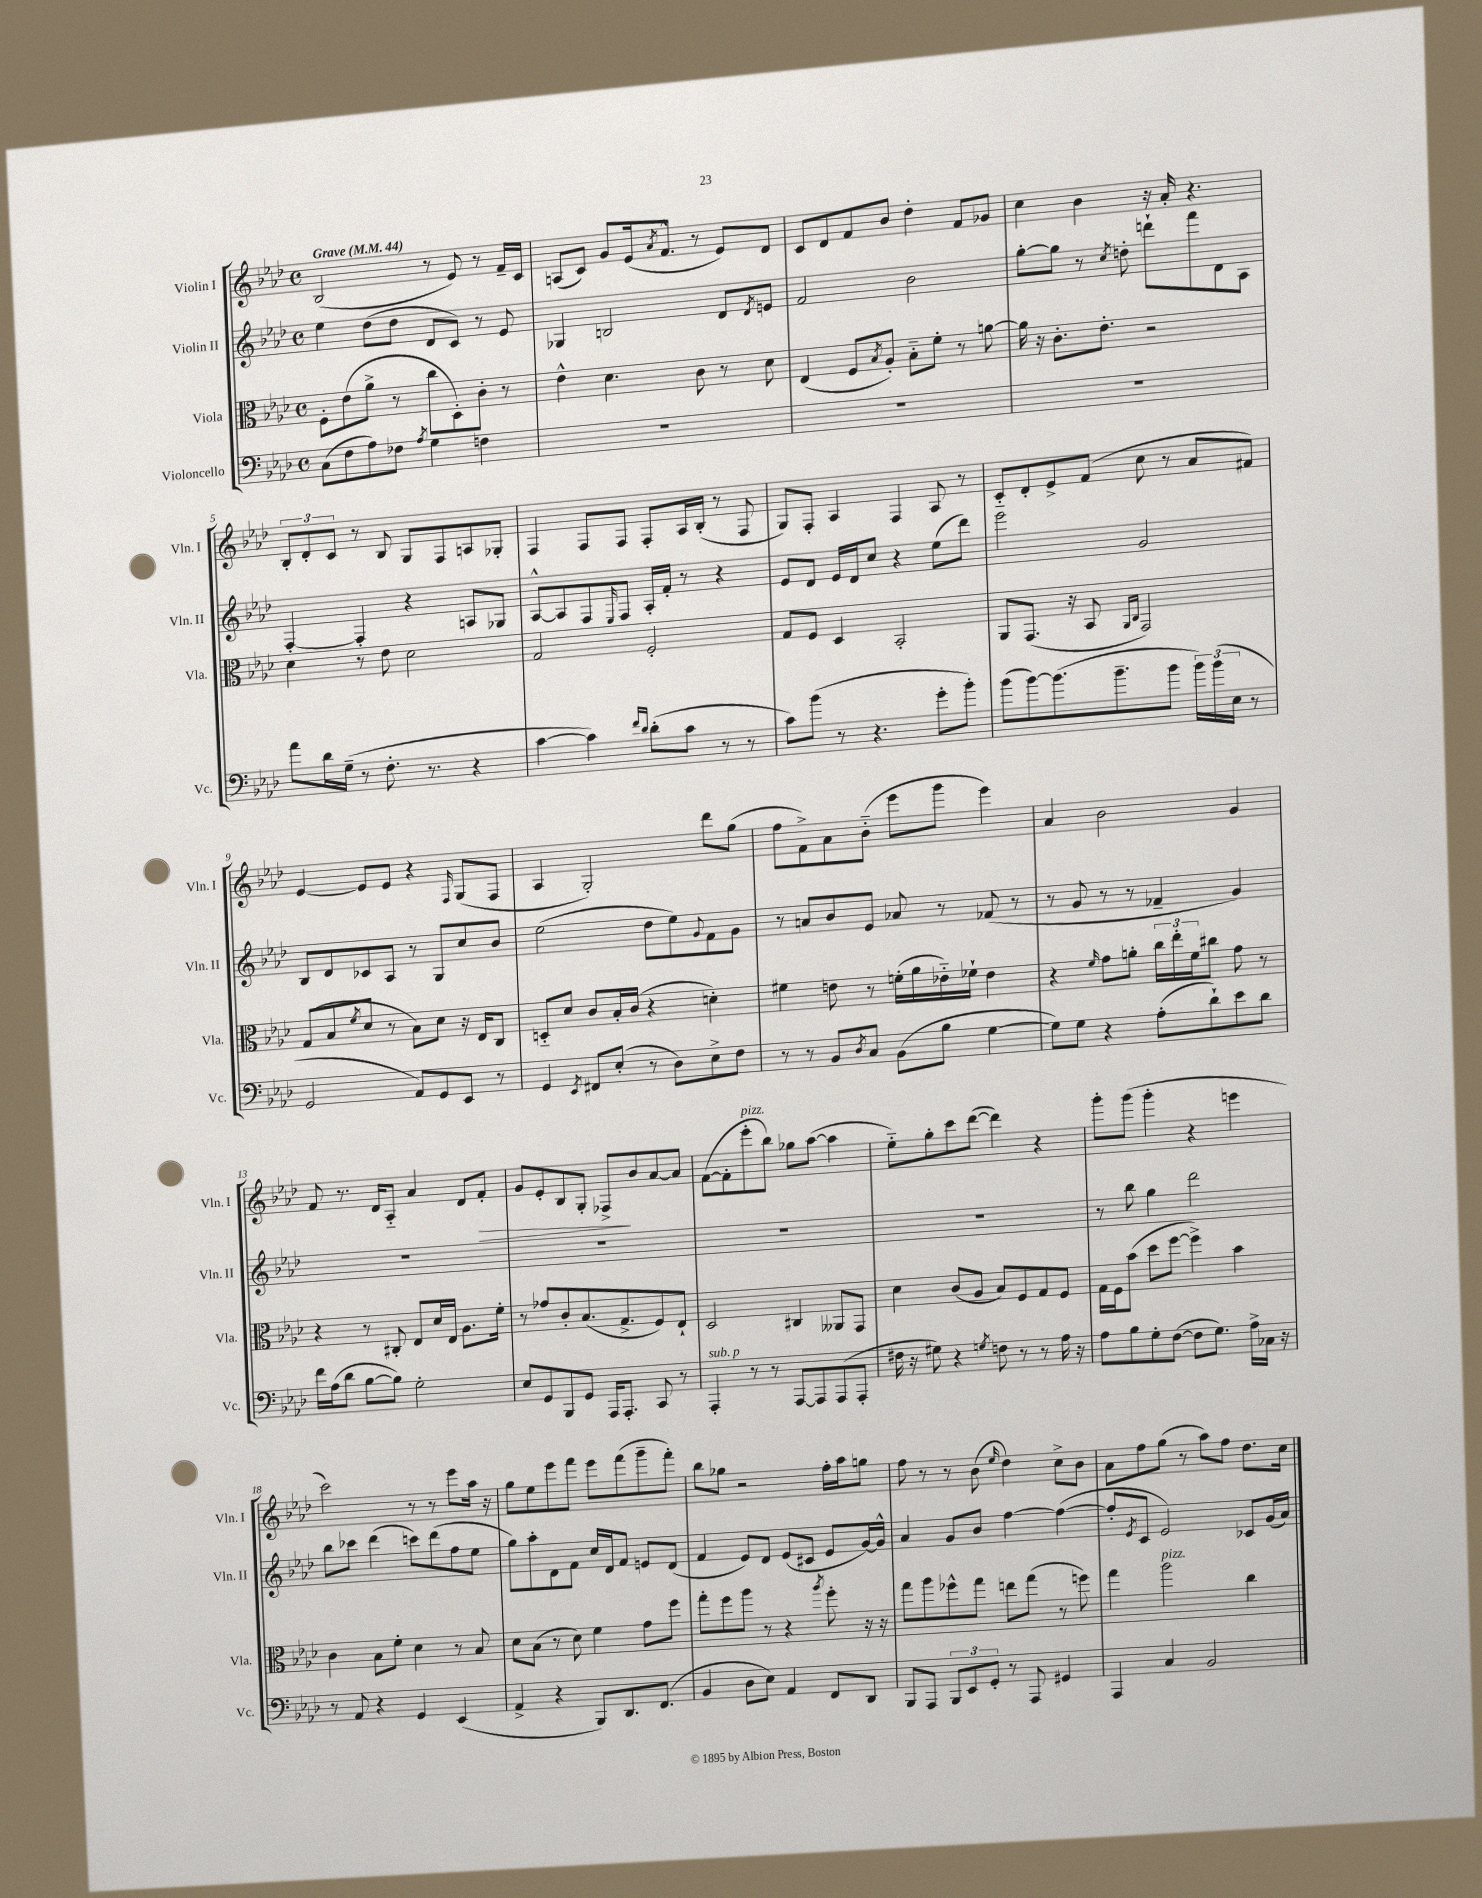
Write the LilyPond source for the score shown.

<<
\new StaffGroup <<
\new Staff = "s0" \with { instrumentName = "Violin I" shortInstrumentName = "Vln. I" } {
    \clef treble \key aes \major \defaultTimeSignature \time 4/4 \tempo "Grave" 4 = 44
    bes2( r8 ees'8) r8 f'16-- c'16 |
    a8( c'8) g'8 ees'16( \acciaccatura { aes'8 } f'8.-^ r8 ees'8) des'8 |
    c'8 des'8 f'8 bes'8 des''4-. f'8 ges'8 |
    c''4 bes'4 r16 aes'16-. r4. |
    \tuplet 3/2 { bes8-. des'8-. c'8 } r8 bes8 g8 f8 a8 ges8-. |
    f4 f8 f8 f8-. aes16 bes16-.( r8 f8 |
    g8) f8-. aes4 f4 aes8 r8 |
    c'8-_ des'8-. ees'8-> f'8( c''8 r8 aes'8 fis'8) |
    ees'4~ ees'8 ees'8 r4 \grace { f16 } g8( f8 |
    aes4 g2-.) des'''8 g''8( |
    f''8 f'8->) aes'8 bes'8-_( ees'''8 g'''8 ees'''4) |
    aes'4 bes'2 g'4 |
    f'8 r8. des'16 aes8-_ aes'4 des'8 f'8-.\> |
    g'8 ees'8-. bes8 g8-. fes8->\! bes'8 aes'8~ aes'8 |
    f'8~( f'8-. ees'''8-.^\markup { \italic "pizz." } bes''8) ges''8 aes''8~( aes''4 |
    ees''8-_) g''8-. c'''8 des'''8~( des'''4) r4 |
    g'''8-. g'''8( g'''4-. r4 e'''4 |
    c'''2) r8 r8 ees'''8 aes''16 r16 |
    g''8 ees''8 ees'''8 f'''8 ees'''8 f'''8( g'''8-- f'''8-.) |
    bes''8 ges''8 r2 f''16-. aes''16 g''8 |
    f''8 r8 r8 bes'8( \grace { ees''16 } des''4) c''8-> bes'8 |
    aes'8 f''8 g''8( r8 aes''8) f''8 des''8. c''16 \bar "|." |
}
\new Staff = "s1" \with { instrumentName = "Violin II" shortInstrumentName = "Vln. II" } {
    \clef treble \key aes \major \defaultTimeSignature \time 4/4
    ees''4 des''8( des''8 des'8 c'8) r8 ees'8 |
    ges4 b2 des'8 \acciaccatura { des'8 } e'8 |
    f'2 bes'2 |
    g''8~-. g''8 r8 \acciaccatura { c''8 } d''8-. d'''8-! f'''8 des'8 aes8 |
    f4~-. f4-. r4 a8 ges8 |
    aes8~-^ aes8 f8 \grace { ees16 } f8 aes16-. f'16-. r8 r4 |
    ees'8 des'8 ees'16 des'16 c''8 r4 ees''8( des'''8) |
    ees'''2 g'2 |
    bes8 des'8 ces'8 aes8 r8 g8 c''8 bes'8 |
    ees''2( des''8 ees''8) \appoggiatura { g'8 } f'8 g'8 |
    r8 a'8 bes'8 ees'8 aes'8 r8 fes'8( r8 |
    r8 g'8 r8 r8 fes'4-- g'4) |
    R1 |
    R1 |
    R1 |
    R1 |
    r8 bes''8 g''4 des'''2 |
    bes''8 ces'''8 des'''4( c'''8) des'''8( f''8 ees''8 |
    g''8) aes''8-. des'8 f'8 c''16 des'16 f'8 e'8 des'8( |
    f'4 ees'8) des'8 ees'8( cis'8 ees'8 g'16~) g'16-^ |
    aes'4 g'8 bes'8 f''4~ f''4~( |
    f''8-. \acciaccatura { ees'8 } c'8 ees'2) ces'8 g'16( aes'16) \bar "|." |
}
\new Staff = "s2" \with { instrumentName = "Viola" shortInstrumentName = "Vla." } {
    \clef alto \key aes \major \defaultTimeSignature \time 4/4
    f8-. ees'8( aes'8-> r8 c''8 des8-.) c'8-. r8 |
    ees'4-^ des'4. c'8 r8 des'8 |
    ees4( f8 \acciaccatura { bes8 } aes8-.) bes8-_ f'8-. r8 a'8~ |
    a'16 r16 c'8.-. ees'8.-. r2 |
    des'4 r8 ees'8 des'2 |
    g2 f2-. |
    g8 f8 des4 bes,2-. |
    aes,8 g,8.( r16 bes,8 \grace { aes,16 c16 } g,2) |
    g8( bes8 \acciaccatura { f'8 } des'8 r8 bes8) des'8 r16 ees16 c8 |
    d8-_ des'8 c'8 bes16-. c'16( r4 d'4-.) |
    fis'4 e'8 r8 f'16-.( aes'16 ees'16-_) fes'16-! ees'4 |
    r4 \grace { f'16 } g'8 a'8-. \tuplet 3/2 { c''16 ees''16-. f'16 } cis''8 g'8 r8 |
    r4 r8 cis8-. ees8 des'16 ees16 aes8. f'16-. |
    r8 ges'8 c'8-. bes8.( g8.-> f8) ees8-! |
    des2 cis4 aeses,8 g,8 |
    des'4 c'8( aes8 bes8) f8 g8 f8 |
    g16 f16 bes'8( des''8 f''8~ f''4->) bes'4 |
    c'4 bes8 f'8-. des'4 r8 bes8 |
    des'8 bes8( r8 des'8) f'4 g'8 f''8 |
    g''8-. f''8 aes''8 r8 r4 \acciaccatura { aes''8 } f''8-. r16 r16 |
    g''8 aes''8 fes''8-^ g''8 e''8 g''8( r8 f''8) |
    g''4 aes''2^\markup { \italic "pizz." } c''4 \bar "|." |
}
\new Staff = "s3" \with { instrumentName = "Violoncello" shortInstrumentName = "Vc." } {
    \clef bass \key aes \major \defaultTimeSignature \time 4/4
    c8( f8 aes8) fes8 \acciaccatura { aes8 } g4 f4 |
    R1 |
    R1 |
    R1 |
    aes'8 des'16 g16--( r8 f8.-. r8. r4 |
    c'4~ c'4) \grace { f'16 des'16 } des'8-.( c'8 r8 r8 |
    c'8) bes'8( r8 r4. g'8-. bes'8-.) |
    bes'8( bes'8~) bes'8.( bes'8.-- bes'8 \tuplet 3/2 { bes'16) bes'16( ees16 } r8 |
    g,2 aes,8) g,8 ees,8 r8 |
    g,4 \acciaccatura { ees,8 } fis,8 ees8-.( r8 des8) ees8-> f8 |
    r8 r8 bes,8 \acciaccatura { des8 } c8 bes,8( bes8 g4~ |
    g8) g8 r4 aes8-.( des'8-!) ees'8 des'8 |
    f'16 aes16( des'8 bes8~ bes8) g2-. |
    ees8 g,8 bes,,8 g,8 aes,,16 aes,,8.-. c,8 r8 |
    aes,,4-.^\markup { \italic "sub. p" } r8 r8 aes,,8~ aes,,8 aes,,8( aes,,8-. |
    fis16 r16 gis8) r4 \acciaccatura { g8 } f8 r8 r8 aes16 r16 |
    aes8 bes8 g8-. f8~( f8 g8.) aes16-> ces16 r16 |
    r8 aes,8 r4 g,4 ees,4( |
    aes,4-> r4 bes,,8) des,8. f,8.( |
    bes,4 des8 ees8) aes,4 f,8 des,8 |
    bes,,8 aes,,8 \tuplet 3/2 { bes,,8 ees,8 g,8-. } r8 aes,,8 gis,4 |
    aes,,4 c4 bes,2 \bar "|." |
}
>>
>>
